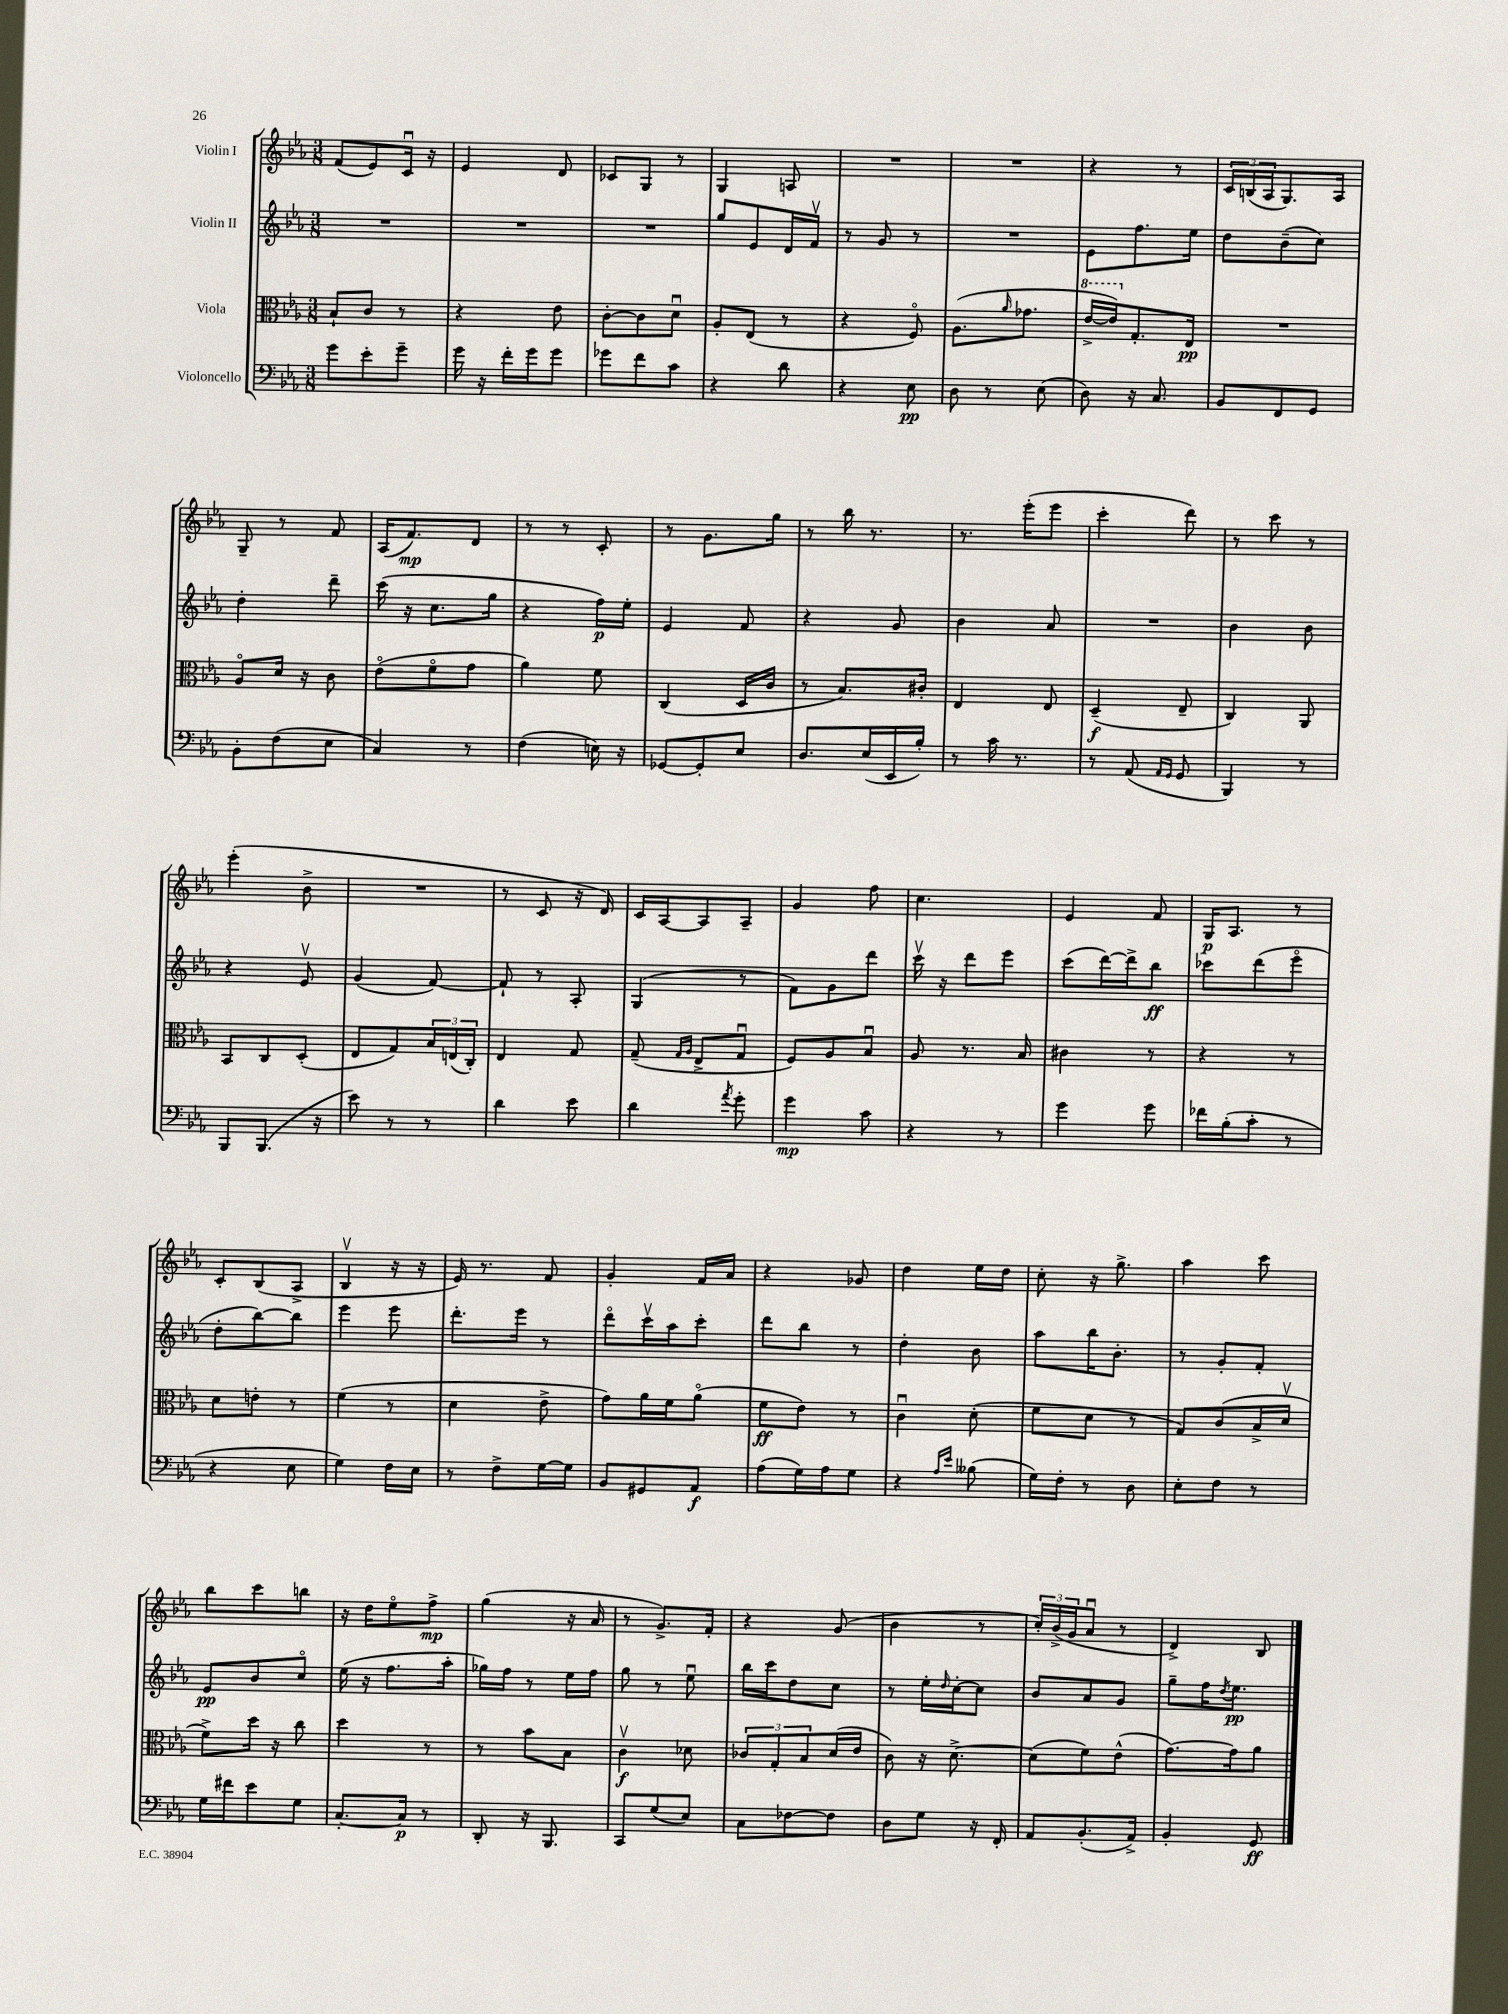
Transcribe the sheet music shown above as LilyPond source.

<<
\new StaffGroup <<
\new Staff = "s0" \with { instrumentName = "Violin I" } {
    \clef treble \key ees \major \numericTimeSignature \time 3/8
    f'8( ees'8) c'16\downbow r16 |
    ees'4 d'8 |
    ces'8 g8 r8 |
    g4 a8 |
    R4. |
    R4. |
    r4 r8 |
    \tuplet 3/2 { c'16 b16( aes16 } g8.) aes16 |
    g8-- r8 f'8 |
    aes16( f'8.\mp) d'8 |
    r8 r8 c'8-. |
    r8 g'8. g''16 |
    r8 bes''16 r8. |
    r8. ees'''16-.( ees'''8 |
    c'''4-. d'''8) |
    r8 c'''8 r8 |
    ees'''4-.( bes'8-> |
    R4. |
    r8 c'8 r16 d'16) |
    c'16 aes16~ aes8 aes8-- |
    g'4 f''8 |
    c''4. |
    ees'4 f'8 |
    g16\p aes8. r8 |
    c'8-. bes8( aes8-> |
    bes4\upbow r16 r16 |
    ees'16) r8. f'8 |
    g'4-. f'16 aes'16 |
    r4 ges'8 |
    d''4 ees''16 d''16 |
    c''8-. r16 g''8.-> |
    aes''4 c'''8 |
    bes''8 c'''8 b''8 |
    r16 d''16 ees''8\flageolet f''8->\mp |
    g''4( r16 aes'16 |
    r8 g'8.->) f'16-. |
    r4 g'8( |
    bes'4 r8 |
    \tuplet 3/2 { c''16-.) bes'16->( g'16 } aes'8\downbow r8 |
    d'4->) bes8 \bar "|." |
}
\new Staff = "s1" \with { instrumentName = "Violin II" } {
    \clef treble \key ees \major \numericTimeSignature \time 3/8
    R4. |
    R4. |
    R4. |
    g''8 ees'8 d'16 f'16\upbow |
    r8 g'8 r8 |
    R4. |
    ees'8 f''8. ees''16 |
    d''8 bes'8--( c''8) |
    d''4-. d'''8-- |
    c'''16( r16 c''8. g''16 |
    r4 f''16\p) ees''16-. |
    ees'4 f'8 |
    r4 g'8 |
    bes'4 aes'8 |
    R4. |
    bes'4 bes'8 |
    r4 ees'8\upbow |
    g'4( f'8~) |
    f'8-! r8 aes8-. |
    g4( r8 |
    f'8) g'8 d'''8 |
    c'''16\upbow r16 d'''8 ees'''8 |
    c'''8( d'''16~) d'''16-> bes''8\ff |
    ces'''8 d'''8( ees'''8\flageolet |
    d''8-. bes''8~) bes''8 |
    ees'''4 ees'''8 |
    d'''8.-. ees'''16 r8 |
    d'''8\flageolet c'''16\upbow aes''16 c'''8-. |
    d'''8 bes''8 r8 |
    d''4-. bes'8 |
    aes''8 bes''16 bes'8.-. |
    r8 g'8-. f'8-. |
    ees'8\pp bes'8 c''8\flageolet |
    ees''16( r16 f''8. aes''16-. |
    ges''16) f''16 r8 ees''16 f''16 |
    g''8 r8 ees''8\downbow |
    bes''16 c'''16 d''8 c''8 |
    r8 ees''16-. \grace { d''16 } c''16~-. c''8 |
    bes'8 aes'8 g'8 |
    g''8-- f''16 \acciaccatura { d''8 } ees''8.\pp \bar "|." |
}
\new Staff = "s2" \with { instrumentName = "Viola" } {
    \clef alto \key ees \major \numericTimeSignature \time 3/8
    bes8-! c'8 r8 |
    r4 ees'8 |
    c'8~-. c'8 d'8\downbow |
    aes8-. ees8( r8 |
    r4 f8\flageolet) |
    aes8.( \grace { aes'16 } ges'8. |
    \ottava #1 ees''16~-> ees''16) \ottava #0 g8.-. ees16\pp |
    R4. |
    aes8\flageolet d'16 r16 c'8 |
    ees'8\flageolet( f'8\flageolet g'8 |
    aes'4) f'8 |
    c4( d16 c'16 |
    r8 bes8.) cis'16-. |
    ees4 ees8 |
    d4--\f( ees8-- |
    c4) aes,8 |
    bes,8 c8 d8-.( |
    ees8 g8) \tuplet 3/2 { bes16 e16( c16-.) } |
    ees4 g8 |
    g8--( \grace { g16 aes16 } ees8-> g8\downbow |
    f8) aes8 bes8\downbow |
    aes8 r8. bes16 |
    cis'4 r8 |
    r4 r8 |
    d'8 e'8-. r8 |
    f'4( r8 |
    d'4 ees'8-> |
    g'8) aes'16 f'16 aes'8\flageolet( |
    f'8\ff ees'8) r8 |
    c'4\downbow d'8-.( |
    f'8 d'8 r8 |
    g8) c'8( bes16-> d'16\upbow |
    f'8->) d''16 r16 c''8 |
    d''4 r8 |
    r8 bes'8 bes8 |
    c'4\upbow\f des'8 |
    \tuplet 3/2 { ces'8 g8-. bes8 } d'16( ees'16 |
    c'8) r16 d'8.~-> |
    d'8( f'8) ees'8-^( |
    g'8.~) g'16 aes'8 \bar "|." |
}
\new Staff = "s3" \with { instrumentName = "Violoncello" } {
    \clef bass \key ees \major \numericTimeSignature \time 3/8
    g'8 ees'8-. g'8-- |
    g'16 r16 f'16-. g'16 g'8 |
    ges'8 f'8 c'8 |
    r4 d'8 |
    r4 ees8\pp |
    d8 r8 ees8( |
    d8) r16 c8. |
    bes,8 f,8 g,8 |
    bes,8-. f8( ees8 |
    c4) r8 |
    f4( e16) r16 |
    ges,8~ ges,8-. ees8 |
    d8. ees16( ees,16 bes16-.) |
    r8 c'16 r8. |
    r8 aes,8( \grace { aes,16 g,16 } g,8 |
    bes,,4) r8 |
    bes,,8 bes,,8.( r16 |
    ees'8) r8 r8 |
    d'4 ees'8 |
    d'4 \acciaccatura { aes'8 } g'8-. |
    g'4\mp c'8 |
    r4 r8 |
    g'4 g'8 |
    fes'16 bes16-.( c'8-. r8 |
    r4 ees8 |
    g4) f16 ees16 |
    r8 f8-> g16~ g16 |
    bes,8 gis,8 aes,8\f |
    aes8( g16) aes16 g8 |
    r4 \grace { aes16 ees'16 } beses8( |
    g16) f16-. r8 d8 |
    ees8-. f8 r8 |
    g16 fis'16 ees'8 g8 |
    c8.~-. c16\p r8 |
    d,8-. r16 bes,,8. |
    c,8 g8( ees8) |
    c8 fes8~ fes8 |
    d8 g8 r16 f,16-. |
    aes,8 bes,8.-.( aes,16->) |
    bes,4-. g,8\ff \bar "|." |
}
>>
>>
\layout { \context { \Score \remove "Bar_number_engraver" } }
